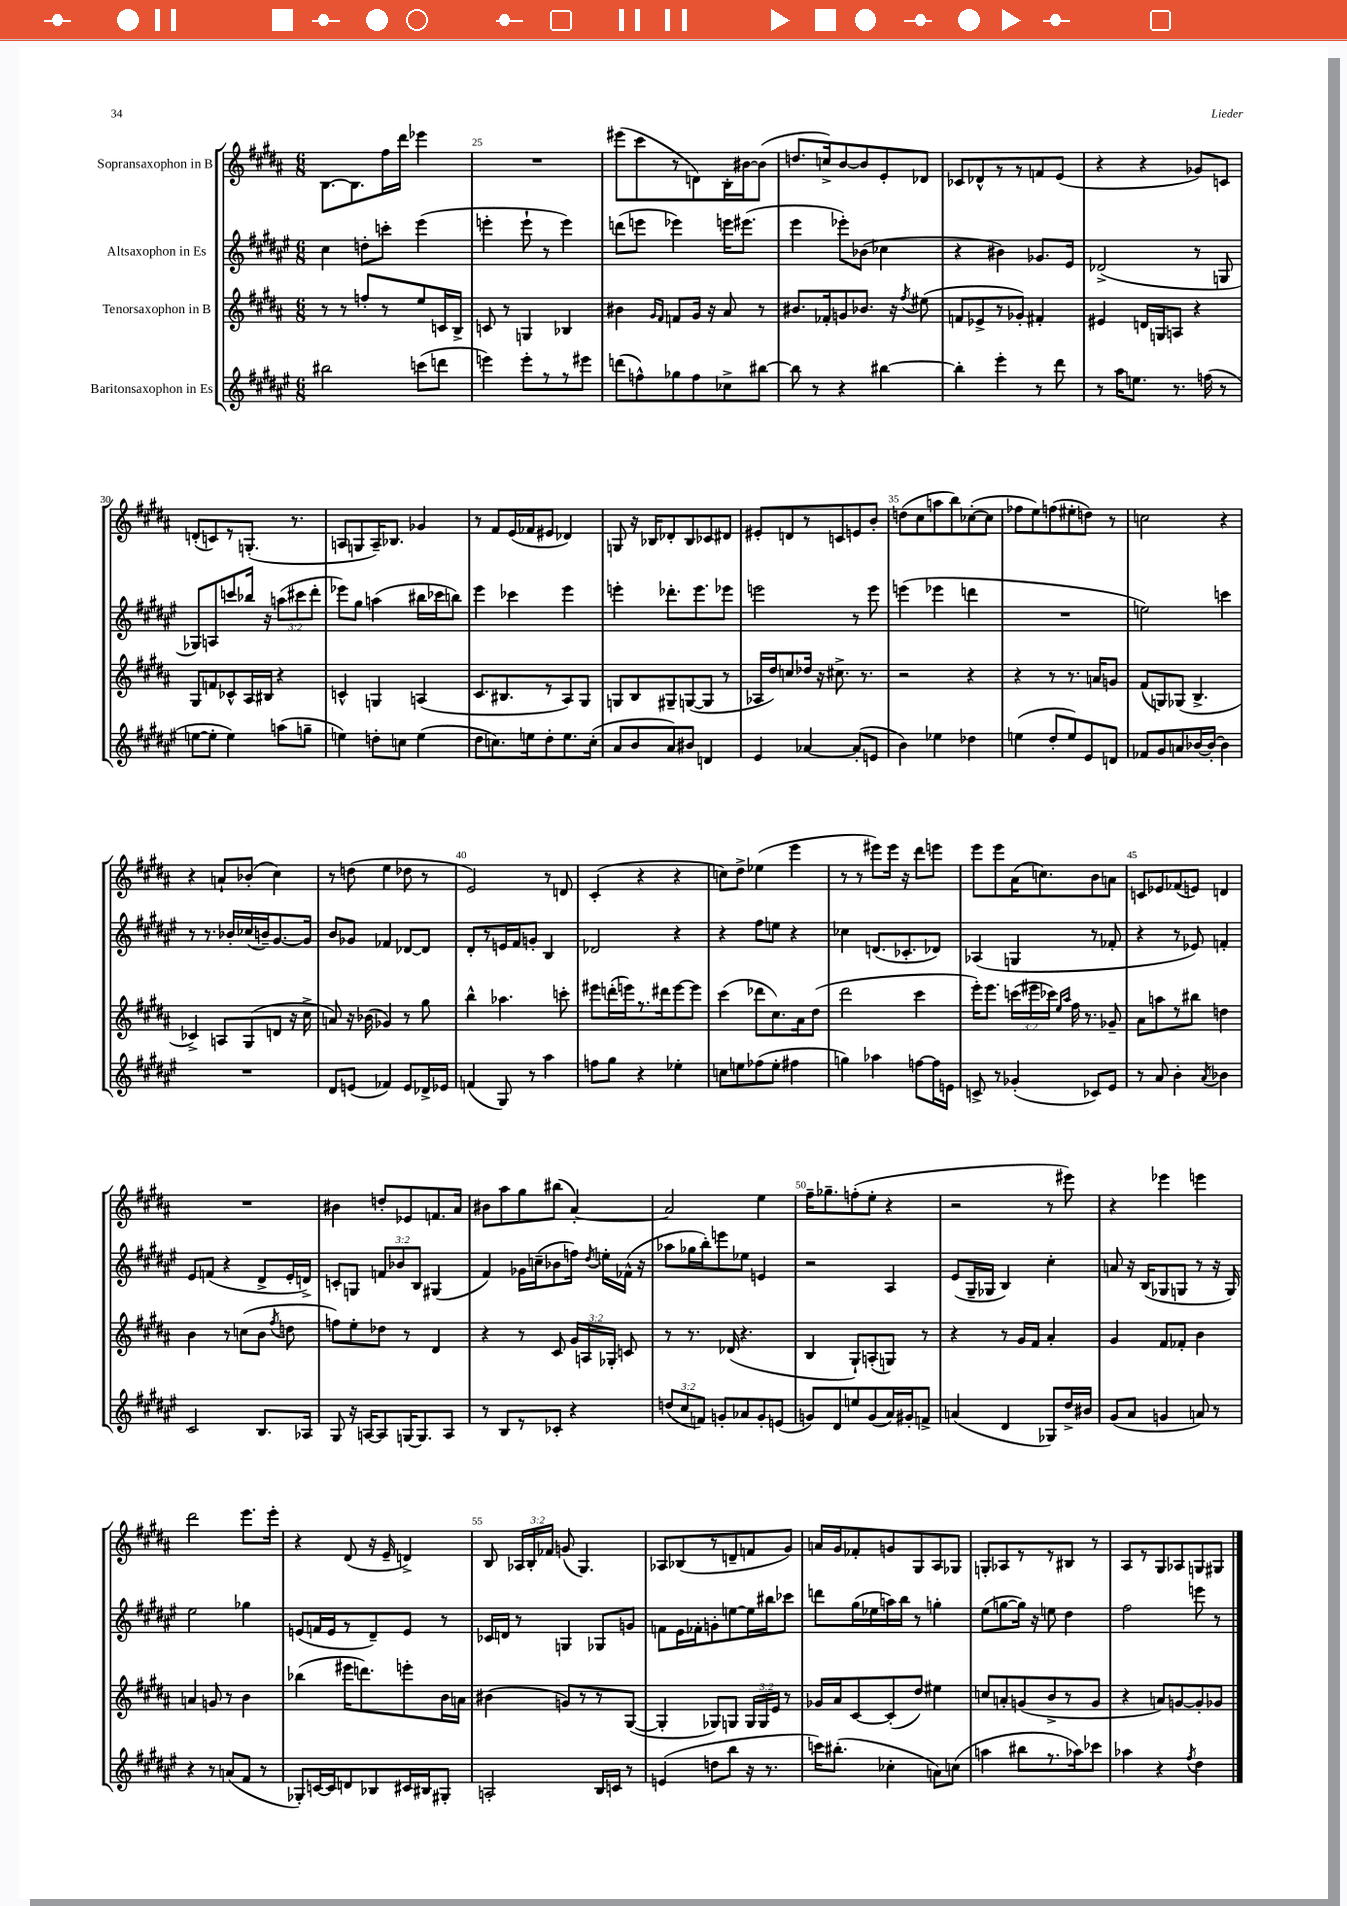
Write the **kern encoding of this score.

**kern	**kern	**kern	**kern
*staff4	*staff3	*staff2	*staff1
*clefG2	*clefG2	*clefG2	*clefG2
*k[f#c#g#d#a#e#]	*k[f#c#g#d#a#]	*k[f#c#g#d#a#e#]	*k[f#c#g#d#a#]
*M6/8	*M6/8	*M6/8	*M6/8
2bb#\	8r	4cc#\	[8.B\L
.	8r	.	.
.	.	.	8.B\]
.	8ff'/L	8dd'\L	.
.	8r	8ccc'\J	16ff#\L
.	.	.	16ddd#\JJ
(8ccc\L	8ee/	(4eee#\	4eee-\
8ddd\J	16c/L	.	.
.	16B^/JJ	.	.
=	=	=	=
4eee\)	8c/	4eee'\	2.r
.	8r	.	.
8eee'\L	4G/	8eee`\	.
8r	.	8r	.
8r	4B-/	4eee\)	.
8eee#\J	.	.	.
=	=	=	=
(8ddd\L	4b#\	(8ddd\L	(8eee#\L
8ff^^\)	.	8eee\J	8ccc#\
.	16qqg#/LL	.	.
.	16qqf#/JJ	.	.
8gg-\	8f/L	4eee-\)	8r
8ff\	16g#/Jk	.	8d\)
.	16r	.	.
8cc-^\	8a#/	16eee\LK	16B'\L
.	.	(8.eee#\J	[16b#\J
[8bb#\J	8r	.	(8b#\]J
=	=	=	=
8bb#\]	8.b#/L	4eee#\	8.dd/L
8r	.	.	.
.	16f-'/k	.	16cc^/k)
4r	8g/	8eee-'\L)	[8b/
.	8.b-/J	(8b-\J	8b/]
[4bb#\	.	4cc-\	8e'/
.	16r	.	.
.	8qff#/	.	.
.	(8ee#\	.	8d-/J
=	=	=	=
4bb#'\]	8f/L	4r	8c-/L
.	8e-^/	.	8d-^^/
4eee#'\	8r	4b#\)	8r
.	8g-'/J)	.	8r
8r	4f#'/	8.g-/L	8f/
8ddd#\	.	.	(8e/J
.	.	16e#/Jk	.
=	=	=	=
8r	4e#/	(2d-^/	4r
16aa#\LK	.	.	.
8.ee\J	.	.	.
.	16d/LL	.	4r
.	16G/J	.	.
8.r	8A/J	.	.
.	4r	8r	8g-/L)
(16ff\	.	.	.
8r	.	8G/	8c/J
=	=	=	=
[8ee\L	8G#/L	8G-/L)	(8d'/L
8ee'\]J	8f/	8A/	8c/)
4ee\)	8c-^^/	8ccc/	8r
.	16A#/L	16bb-/Jk	(8.G'/J
.	16B#/JJ	16r	.
(8aa\L	4r	(12aa\L	.
.	.	.	8.r
.	.	12ccc#\	.
8gg~\J	.	.	.
.	.	12ddd#'\J	.
=	=	=	=
4ee\)	4c^^/	8eee-\L)	8A/L
.	.	8gg#\J	8G/
8dd'\L	4G/	(4aa\	16A~/K)
.	.	.	8.B-/J
8cc\J	.	.	.
(4ee\	(4A/	16bb#\LL	4g-/
.	.	16ccc-\J	.
.	.	8bb\J)	.
=	=	=	=
8dd#\L	8.c#/L	4eee#\	8r
8.cc\)	.	.	8f#/L
.	8.B#/	.	.
.	.	4ccc-\	(16e/L
16ee\k	.	.	16f-/J
8dd#'\	8r	.	8e#/J
8.ee\	8A#/)	4eee#\	4d-/)
.	8G#/J	.	.
(16cc'\Jk	.	.	.
=	=	=	=
8a#/L	8G/L	4eee'\	8G/
8b/	8B/	.	16r
.	.	.	16B-/LK
8a#/)	8G#~/	8.ddd-'\L	8d-'/
8b#/J	([8G/	.	8B-/
.	.	8.eee\	.
4d/	8G/]J	.	8c-/
.	8r	8eee-\J	8d#/J
=	=	=	=
4e#/	16A-/LL	2eee\	8e#'/L
.	16dd#/J)	.	.
.	8cc/	.	8d/
[4a-/	16dd-/Jk	.	8r
.	16r	.	.
.	8.cc#^\	.	8c/
(8a-'/]L	.	8r	8e/
.	8.r	.	.
8e/J	.	8eee\	8b'/J
=	=	=	=
4b\)	2r	(4eee\	(8dd\L
.	.	.	8cc#\
4ee-\	.	4eee-\	8aa\
.	.	.	8bb\)
4dd-\	4r	4ddd\	([8cc-'\
.	.	.	8cc-\]J
=	=	=	=
(4ee\	4r	2.r	8ff-\L
.	.	.	8ee\)
8dd#'/L	8r	.	(8ff\
8ee/)	8.r	.	8ee#'\
8e#/	.	.	8dd\J)
.	16a/LK	.	.
8d/J	8g/J	.	8r
=	=	=	=
8f-/L	(8f#/L	2ee\)	2cc\
8g#/	8G/)	.	.
8a/	(8G-/J	.	.
[16b-/L	4.B^/	.	.
16b-'/_JJ	.	.	.
4b-\]	.	4ccc\	4r
=	=	=	=
2.r	4c-^/)	8r	4r
.	.	8.r	.
.	8A/L	.	8a`/L
.	.	16b-'/LL	.
.	(8G#/	(16cc-/	(8b-'/J
.	.	16b~/J)	.
.	8d/J	[8.g#/	4cc#\)
.	16r	.	.
.	16cc#^\	16g#/]Jk	.
=	=	=	=
8d#/L	8a/)	8b/L	8r
(8e/J	16r	8g-/J	(8dd\
.	(16b-\	.	.
4f-/)	4g-/)	4f-/	4ee\
8e/L	8r	[8d-/L	8dd-\
16d-^/L	8gg#\	8d-/]J	8r
16e-/JJ	.	.	.
=	=	=	=
(4f/	4bb^^\	8d#'/L	2e/)
.	.	8r	.
8G#/)	4.aa-\	16e/L	.
.	.	16f#/J	.
8r	.	8g'/J	.
4aa#\	.	4B/	8r
.	8ccc'\	.	8d/
=	=	=	=
8ff\L	8eee#\L	2d-/	(4c#'/
8gg#\J	(16ddd'\L	.	.
.	16eee\J)	.	.
4r	8.r	.	4r
.	16ddd#\k	.	.
4ee-'\	[8eee\	4r	4r
.	8eee\]J	.	.
=	=	=	=
8cc\L	(4ccc#\	4r	8cc\L)
8ee\	.	.	8dd#^\J
(8ff-\	8ddd-\L	8ff#\L	(4ee-\
8ee'\J	8.cc#\)	8ee\J	.
4ff#\	.	4r	4eee\
.	16a#\k	.	.
.	(8dd#\J	.	.
=	=	=	=
4gg\)	2ddd#\	4cc-\	8r
.	.	.	8r
4aa-\	.	(8.d/L	8eee#\L)
.	.	.	16eee#\Jk
.	.	8.c-'/	16r
[8ff\L	4ccc#\	.	8ddd#\L
16ff\]L	.	8d-/J)	8eee\J
16e\JJ	.	.	.
=	=	=	=
8c^/	16eee'\LK)	(4A-/	8eee\L
.	8.eee\J	.	.
8r	.	.	8eee\
(4g-'/	(24ccc\LL	4G/	(16a#\K
.	24eee#\	.	.
.	.	.	8.cc\)
.	24ccc-\JJ)	.	.
.	16qqee/LL	.	.
.	16qqaa#/JJ	.	.
.	16ff#\	.	.
.	8.r	.	.
8c-/L)	.	8r	8b\
8e#/J	8g-~/	8f-'/	8a\J
=	=	=	=
8r	8a#\L	4r	8c/L
8a#/	8aa\	.	8e-/
4b'\	8r	8r	(8f-/
.	8bb#\J	8e-/)	8e/J)
8qa#/	.	.	.
4b-\	4dd\	4f'/	4d/
=	=	=	=
2c#/	4b\	8e#/L	2.r
.	.	(8f/J	.
.	8r	4r	.
.	(8cc\L	.	.
8.B/L	8b\J	8d#^/L	.
.	8qff#/	.	.
.	8dd\	16e#'/L	.
16A-/Jk	.	16d^/JJ)	.
=	=	=	=
8G#/	8ff\L)	8c'/L	4b#\
16r	8ee'\	8G/J	.
[16A/LK	.	.	.
8A/]	8dd-\J	12f/L	8dd'/L
.	.	12b-/	.
[16G/K	8r	.	8e-/
.	.	12B/J	.
8.G/]	.	.	.
.	4d#/	(4G#/	8.f/
8A/J	.	.	.
.	.	.	16a#/Jk
=	=	=	=
8r	4r	4f#/)	8b#\L
8B/L	.	.	8aa#\
8r	8r	16g-\LL	8gg#\
.	.	(16cc~\J	.
8c-'/J	8c#/	8b-\	(8bb#\J
4r	24g#/LL	16ff\Jk)	[4a#'/)
.	24A/	.	.
.	.	8qdd#/	.
.	.	16ee'\LL	.
.	24G-'/JJ	.	.
.	8c/	(16f-^^\JJ	.
.	.	16r	.
=	=	=	=
(12dd/L	8r	8aa-\L	2a#/]
12cc#/	.	.	.
.	8.r	16gg-\L	.
12f/J)	.	.	.
.	.	16bb'\J)	.
8g'/L	.	8eee\	.
.	(16d-/	.	.
8a-/	4.r	8ee-\J	.
8g'/	.	4e/	4ee\
(8e/J	.	.	.
=	=	=	=
8g/L)	4B/	2r	16ff#~\LK
.	.	.	8.gg-~\
8d#/	.	.	.
8ee/	8G#`/L)	.	(8ff'\
(8g/	(8A'/	.	8ee'\J
16a#/L)	8G/J)	4A#/	4r
16g#'/J	.	.	.
8f^/J	8r	.	.
=	=	=	=
(4a/	4r	(8e#/L	2r
.	.	16G#~/L	.
.	.	16G-/JJ	.
4d#/	8r	4B/)	.
.	16g#/LL	.	.
.	16f#/JJ	.	.
8G-/L)	4a#'/	4cc#'\	8r
16dd#^/L	.	.	8eee#\)
16b#/JJ	.	.	.
=	=	=	=
(8g#/L	4g#/	8a/	4r
8a#/J	.	16r	.
.	.	(16B/LK	.
4g/	8f#/L	8G-/	4eee-\
.	8f-'/J	8G/J	.
8a/)	4b\	8r	4eee\
8r	.	16r	.
.	.	16G/)	.
=	=	=	=
4r	4a/	2ee#\	2ddd#\
8r	8g/	.	.
(8a/L	8r	.	.
8f#/J	4b\	4gg-\	8.eee\L
8r	.	.	.
.	.	.	16eee'\Jk
=	=	=	=
8G-'/L)	(4bb-\	(8e/L	4r
[16c/L	.	16f/L	.
16c/]J	.	16e/J	.
8d/	16eee#\LK	8r	(8d#/
.	8.ddd\)	.	.
8B-/	.	8d#~/)	16r
.	.	.	16e~/
16c#/L	8eee'\	8e/J	4d^/)
16B#/J	.	.	.
8G#'/J	16b\L	8r	.
.	16a\JJ	.	.
=	=	=	=
2A'/	(4b#\	16c-/LL	8B/
.	.	16d/JJ	.
.	.	8r	24A-/LL
.	.	.	24B'/
.	.	.	24f-/JJ
.	8g/L)	4G/	(8g/
.	8r	.	4.G#/)
16B/LL	8r	8G-/L	.
16c/JJ	.	.	.
8r	([8G#/J	8g/J	.
=	=	=	=
(4e/	4G#'/]	8f\L	8A-/L
.	.	16e#\L	(8B-/
.	.	16f-'\J	.
8dd\L	8G-/L)	8g'\	8r
8bb\J	8G/J	[8ee\	8d~/
16r	24G/LL	16ee\]L	8f/
.	24G/	.	.
8.r	.	16bb#\J	.
.	24e/JJ	.	.
.	8r	8ccc-\J	8g#/J)
=	=	=	=
16ccc\LK)	16g-/LL	8ddd\L	16a/LL
(8.bb#'\J	16a#/J	.	16g#/J
.	[8c#/	(16gg#\L	8f-'/
.	.	16ee-\	.
4cc-'\	(8c#'/]	16aa\)	8g/
.	.	16bb\JJ	.
.	8dd#/J)	8r	8G#/
8a\L)	4ee#\	4gg'\	8A#/
(8cc\J	.	.	8G-/J
=	=	=	=
4aa\	8cc/L	(8ee#\L	8G'/L
.	8a'/	[8gg\	8A-/
8bb#\L	(8g/	16gg\]Jk)	8r
.	.	16r	.
8.r	8b^/	8ee\	8r
.	8r	4dd#\	8B#/J
16aa-\k)	.	.	.
8ccc-\J	8g/J	.	8r
=	=	=	=
4aa-\	4r	2ff#\	8A#/L
.	.	.	8r
4r	8a/L)	.	8G#/
.	[8g/	.	8A-/
8qff#/	.	.	.
4dd#\	8g'/]	8eee\	8G/
.	8g-/J	8r	8G#/J
==	==	==	==
*-	*-	*-	*-
